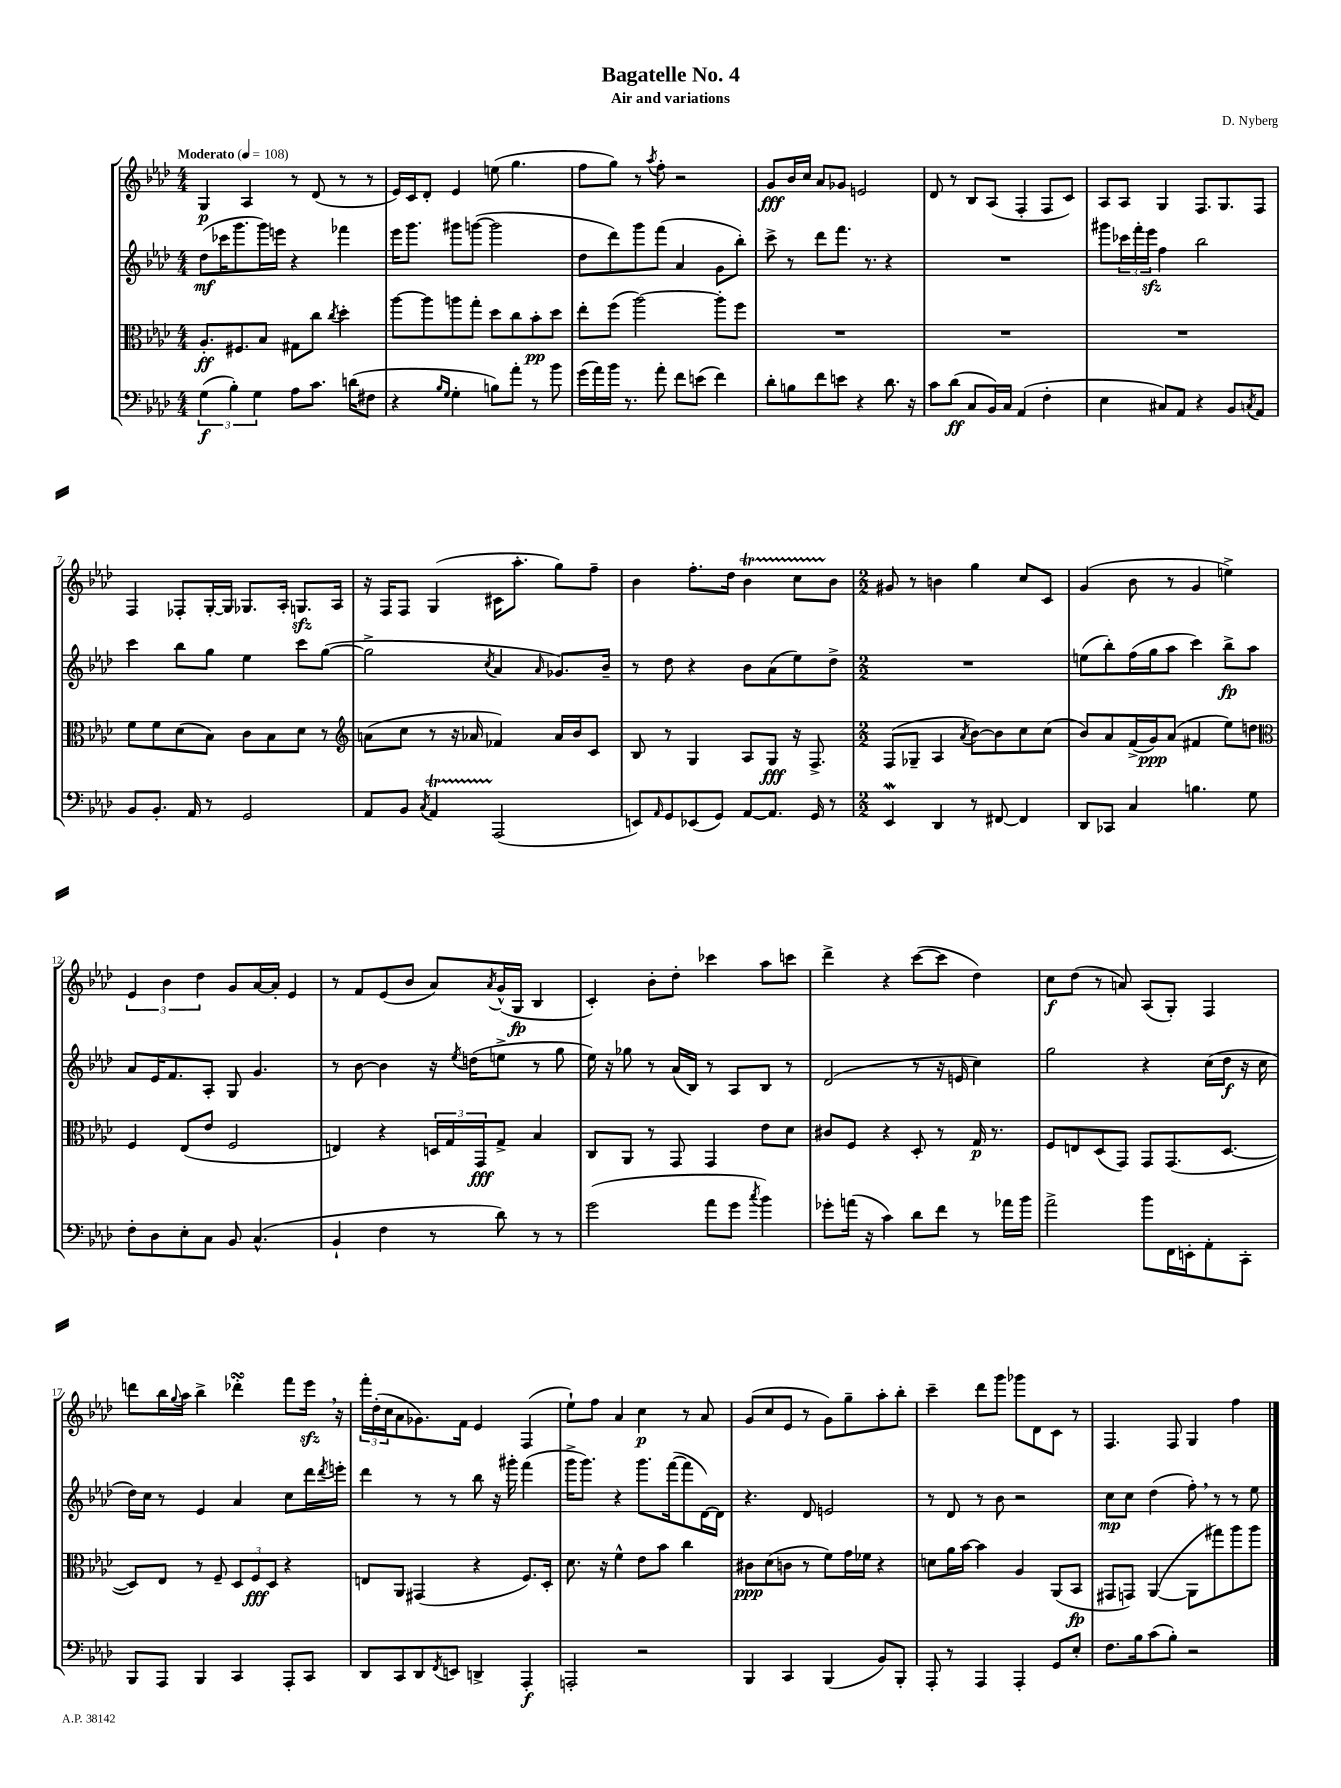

**kern	**kern	**kern	**kern
*staff4	*staff3	*staff2	*staff1
*clefF4	*clefC3	*clefG2	*clefG2
*k[b-e-a-d-]	*k[b-e-a-d-]	*k[b-e-a-d-]	*k[b-e-a-d-]
*M4/4	*M4/4	*M4/4	*M4/4
*MM108	*MM108	*MM108	*MM108
(6G	8.A-'	(8dd-	4G
.	.	16ccc-	.
6B-')	.	.	.
.	8.F#	8.ggg	.
.	.	.	4A-
6G	.	.	.
.	8B-	16ggg)	.
.	.	16eee	.
8A-	8G#	4r	8r
8.c	8cc	.	(8d-
.	8qcc	.	.
.	4dd-'	4fff-	8r
(16d	.	.	.
8F#	.	.	8r
=	=	=	=
4r	[8aa-	16eee-	16e-)
.	.	8.ggg	16c
.	8aa-]	.	8d-'
16qqB-	.	.	.
16qqG	.	.	.
4G'	8aa	8ggg#	4e-
.	8gg'	([8ggg	.
8B)	8dd-	2ggg]	(8ee
8a-'	8cc	.	4.gg
8r	8b-'	.	.
8b-	8dd-	.	.
=	=	=	=
(16g	8ee-'	8dd-	8ff
16a-)	.	.	.
16b-	(8ff	8ddd-)	8gg)
8.r	.	.	.
.	[2aa-)	8ggg	8r
.	.	.	8qaa-
8a-'	.	(8fff	8ff'
8f	.	4a-	2r
(8e	.	.	.
4f)	8aa-']	8g	.
.	8ff	8bb-')	.
=	=	=	=
8d-'	1r	8ccc^	8g
8B	.	8r	16b-
.	.	.	16cc
8f	.	8ddd-	8a-
8e	.	8.fff	8g-
4r	.	.	2e
.	.	8.r	.
8.d-	.	4r	.
16r	.	.	.
=	=	=	=
8c	1r	1r	8d-
(8d-	.	.	8r
8C	.	.	8B-
16BB-)	.	.	(8A-
16C	.	.	.
(4AA-	.	.	4F'
4F'	.	.	8F
.	.	.	8c)
=	=	=	=
4E-	1r	8ggg#	8A-
.	.	24ccc-	8A-
.	.	24fff'	.
.	.	24eee-	.
8C#)	.	4ff	4G
8AA-	.	.	.
4r	.	2bb-	8.F
.	.	.	8.G
8BB-	.	.	.
8qC	.	.	.
8AA-	.	.	8F
=	=	=	=
8BB-	8f	4ccc	4F
8.BB-'	8f	.	.
.	(8d-	8bb-	8F-'
16AA-	.	.	.
8r	8B-)	8gg	[16G'
.	.	.	16G]
2GG	8c	4ee-	8.G-
.	8B-	.	.
.	.	.	16A-'
.	8d-	8ccc	8.G
.	8r	([8gg	.
.	.	.	16A-
=	=	=	=
*	*clefG2	*	*
8AA-	(8a	2gg^]	16r
.	.	.	16F
8BB-	8cc	.	8F
8qC	.	.	.
4AA-	8r	.	(4G
.	16r	.	.
.	16a-	.	.
.	.	8qcc	.
(2AAA-	4f-)	4a-	16c#
.	.	.	8.aa-'
.	.	16qqa-	.
.	16a-	8.g-)	8gg)
.	16b-	.	.
.	8c	.	8ff~
.	.	16b-~	.
=	=	=	=
8EE)	8B-	8r	4b-
16qqAA-	.	.	.
8GG	8r	8dd-	.
(8EE-	4G	4r	8.ff'
8GG)	.	.	.
.	.	.	16dd-
[8AA-	8A-	8b-	4b-
8.AA-]	8G	(8a-	.
.	16r	8ee-)	8cc
16GG	8.F^	.	.
8r	.	8dd-^	8b-
=	=	=	=
*M2/2	*M2/2	*M2/2	*M2/2
4EE-	(8F	1r	8g#
.	8G-~	.	8r
4DD-	4A-	.	4b
.	8qa-	.	.
8r	[8b-)	.	4gg
[8FF#	8b-]	.	.
4FF#]	8cc	.	8cc
.	(8cc	.	8c
=	=	=	=
8DD-	8b-)	(8ee	(4g
8CC-	8a-	8bb-')	.
4C	(16f^	(16ff	8b-
.	16g)	16gg	.
.	(8a-	8aa-	8r
4.B	4f#	4ccc)	4g
.	8ee-)	8bb-^	4ee^)
8G	8dd	8aa-	.
=	=	=	=
*	*clefC3	*	*
8F'	4F	8a-	6e-
8D-	.	16e-	.
.	.	.	6b-
.	.	8.f	.
8E-'	(8E-	.	.
.	.	.	6dd-
8C	8e-	8A-'	.
8BB-	2F	8G	8g
(4.C^^	.	4.g	[16a-
.	.	.	16a-']
.	.	.	4e-
=	=	=	=
4BB-`	4E)	8r	8r
.	.	[8b-	8f
4F	4r	4b-]	(8e-
.	.	.	8b-
8r	24D	16r	8a-)
.	24G	.	.
.	.	8qee-	.
.	.	(16dd	.
.	24GG	.	.
.	.	.	8qa-
8d-)	8G^	8ee^	(16g^^
.	.	.	16G
8r	4B-	8r	4B-
8r	.	8gg	.
=	=	=	=
(2g	8C	16ee-)	4c')
.	.	16r	.
.	8AA-	8gg-	.
.	8r	8r	8b-'
.	8GG	(16a-	8dd-'
.	.	16B-)	.
8a-	4GG	8r	4ccc-
8g	.	8A-	.
8qcc	.	.	.
4b-)	8e-	8B-	8aa-
.	8d-	8r	8ccc
=	=	=	=
8g-'	8c#	(2d-	4ddd-^
(16a	8F	.	.
16r	.	.	.
4c)	4r	.	4r
8d-	8D-'	8r	([8ccc
8f	8r	16r	8ccc]
.	.	16e	.
8r	16G	4cc)	4dd-)
.	8.r	.	.
16a-	.	.	.
16b-	.	.	.
=	=	=	=
2a-^	8F	2gg	8cc
.	8E	.	(8dd-
.	(8D-	.	8r
.	8GG)	.	8a)
8b-	8GG	4r	(8A-
16FF	(8.GG	.	8G')
16EE'	.	.	.
8AA-'	.	(16cc	4F
.	[8.D-	16dd-	.
8CC'	.	16r	.
.	.	16cc	.
=	=	=	=
8BBB-	8D-])	16dd-)	8ddd
.	.	16cc	.
8AAA-	8E-	8r	16bb-
.	.	.	8qqgg
.	.	.	16aa-
4BBB-	8r	4e-	4bb-^
.	8F~	.	.
4CC	12D-	4a-	4ddd-'
.	12F	.	.
.	12D-	.	.
8AAA-'	4r	8cc	8fff
8CC	.	16ddd-	16eee-
.	.	8qddd-	.
.	.	16eee'	16r
=	=	=	=
8DD-	8E	4ddd-	24fff'
.	.	.	(24dd-'
.	.	.	24cc
8CC	8AA-	.	8a-
8DD-	(4GG#	8r	8.g-)
8qFF	.	.	.
8EE	.	8r	.
.	.	.	16f
4DD^	4r	8bb-	4e-
.	.	16r	.
.	.	16ggg#'	.
4AAA-'	8.F)	(4fff	(4F
.	16D-'	.	.
=	=	=	=
2AAA'	8.d-	16ggg^	8ee-`)
.	.	8.ggg)	.
.	.	.	8ff
.	16r	.	.
.	4f^^	4r	4a-
2r	8e-	8.ggg	4cc
.	8b-	.	.
.	.	([16fff	.
.	4cc	8fff]	8r
.	.	[16d-)	8a-
.	.	16d-]	.
=	=	=	=
4BBB-	8c#	4.r	(8g
.	(8d-	.	8cc
4CC	8c	.	8e-
.	8r	8d-	8r
(4BBB-	8f)	2e	8g)
.	16g	.	8gg~
.	16f-	.	.
8BB-)	4r	.	8aa-'
8BBB-'	.	.	8bb-'
=	=	=	=
8AAA-'	8d	8r	4ccc~
8r	16a-	8d-	.
.	[16b-	.	.
4AAA-	4b-]	8r	8ddd-
.	.	8b-	8ggg
4AAA-'	4A-	2r	8ggg-
.	.	.	8d-
8GG	(8AA-	.	8c
8E-'	8BB-	.	8r
=	=	=	=
8.F	8GG#	8cc	4.F
.	8GG)	8cc	.
16B-	.	.	.
(8c	([4AA-	(4dd-	.
8B-')	.	.	8F
2r	8AA-]	8ff')	4G
.	8gg#)	8r	.
.	8aa-	8r	4ff
.	8aa-	8ee-	.
==	==	==	==
*-	*-	*-	*-
